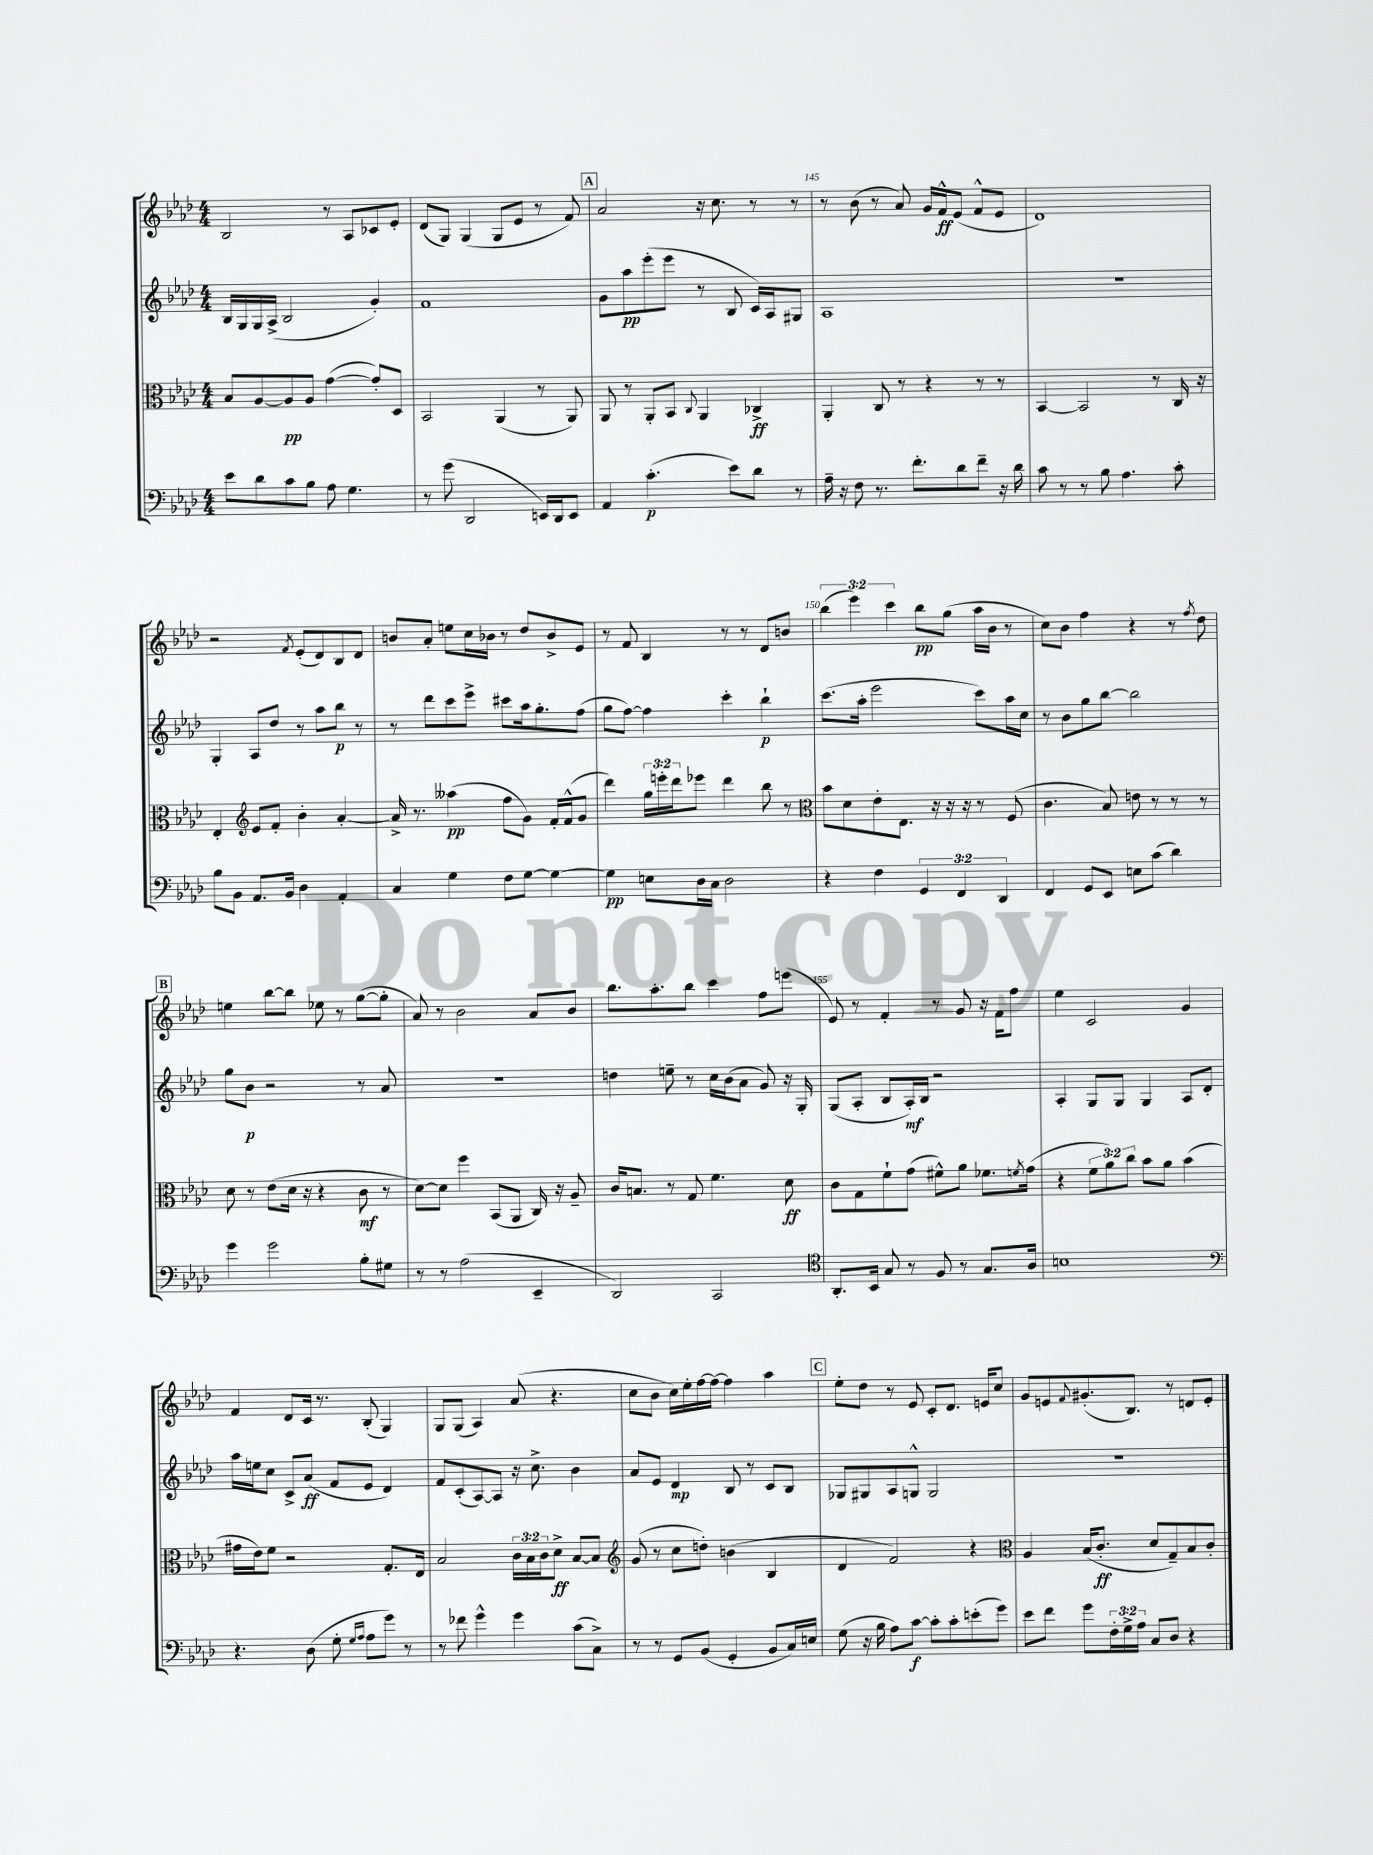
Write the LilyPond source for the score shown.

<<
\new StaffGroup <<
\new Staff = "s0" {
    \clef treble \key aes \major \numericTimeSignature \time 4/4 \override Staff.TupletNumber.text = #tuplet-number::calc-fraction-text
    bes2 r8 aes8 ces'8 ees'8-. |
    des'8( g8) g4( g8 ees'8 r8 f'8) |
    \mark \markup { \box "A" } aes'2 r16 c''8. r8 r8 |
    r8 bes'8( r8 aes'8) g'16 f'16-^\ff ees'8( f'8-^ ees'8 |
    des'1) |
    r2 \acciaccatura { f'8 } ees'8-.( des'8) bes8 des'8 |
    b'8 aes'8-. e''8 c''16 bes'16 r8 des''8 bes'8-> ees'8 |
    r8 f'8 bes4 r8 r8 des'8 b'8 |
    \tuplet 3/2 { bes''4( ees'''4) c'''4 } bes''8\pp g''8( aes''16 bes'16 r8 |
    c''8) bes'8 f''4 r4 r8 \acciaccatura { f''8 } des''8 |
    \mark \markup { \box "B" } e''4 bes''8~ bes''8 ees''8 r8 g''8~( g''8-. |
    aes'8) r8 bes'2 aes'8 bes'8 |
    bes''8. aes''8.-. bes''8 c'''4 f''8 e'''8( |
    ees'8) r8 f'4-. r8 g'8 r16 f'16 f''8 |
    ees''4 c'2 g'4 |
    f'4 des'8 c'16 r8. bes8-.( g4) |
    g8 g8( aes4) aes'8( r4. |
    c''8 bes'8 c''16) ees''16-. f''16~ f''16~ f''4 aes''4 |
    \mark \markup { \box "C" } ees''8-. des''8 r8 ees'8 c'8-. des'8. e'16 c''8 |
    g'8 e'8 \appoggiatura { f'8 } gis'8.-.( bes8.) r8 d'8 e'8-. \bar "|." |
}
\new Staff = "s1" {
    \clef treble \key aes \major \numericTimeSignature \time 4/4
    bes16 g16 g16 aes16->( bes2 g'4-.) |
    f'1 |
    \mark \markup { \box "A" } g'8 aes''8\pp ees'''8-.( ees'''8 r8 bes8 c'16) aes16 gis8 |
    aes1 |
    r1 |
    g4-. aes8 des''8 r8 aes''8 bes''8\p r8 |
    r8 des'''8 c'''8 ees'''8-> cis'''8 aes''16 g''8.-. f''8( |
    g''8 f''8~) f''4 c'''4-. bes''4-!\p |
    c'''8.( aes''16-. ees'''2 c'''8) aes''16 c''16 |
    r8 bes'8 g''8 bes''8~ bes''2 |
    \mark \markup { \box "B" } g''8 bes'8\p r2 r8 aes'8 |
    R1 |
    d''4 e''8-- r8 c''16 bes'16( aes'8 g'8) r16 g16-. |
    g8( aes8-. bes8 aes16-.\mf) bes16 r2 |
    aes4-. g8 g8 g4 aes8 des'8-. |
    aes''16 e''16 c''8 c'8-> aes'8\ff( f'8 ees'8 des'4) |
    f'8 c'8-.( aes8~) aes8 r16 c''8.-> bes'4 |
    aes'8 ees'8 des'4\mp bes8 r8 c'8 bes8 |
    \mark \markup { \box "C" } ges8 gis8 aes8 g8-^ g2 |
    R1 \bar "|." |
}
\new Staff = "s2" {
    \clef alto \key aes \major \numericTimeSignature \time 4/4 \override Staff.TupletNumber.text = #tuplet-number::calc-fraction-text
    bes8 aes8~ aes8\pp aes8 g'4~( g'8-.) des8 |
    bes,2 aes,4( r8 aes,8) |
    \mark \markup { \box "A" } aes,8 r8 aes,8-. bes,8 \appoggiatura { c8 } aes,4 ces4->\ff |
    aes,4-. c8 r8 r4 r8 r8 |
    bes,4~ bes,2 r8 c16 r16 |
    ees4-. \clef treble ees'8 f'8-. bes'4-. aes'4~-. |
    aes'16-> r8. aeses''4\pp( f''8 g'8) f'16-. f'16-^( g'8 |
    des'''4) \tuplet 3/2 { g''16 e'''16-. des'''16 } ees'''8 des'''4 bes''8 r8 |
    \clef alto bes'8 des'8 ees'8-. ees8. r16 r16 r16 r8 f8( |
    c'4. bes8) e'8 r8 r8 r8 |
    \mark \markup { \box "B" } des'8 r8 ees'8( des'16 r16 r4 c'8\mf r8 |
    des'8~) des'8 f''4 bes,8( aes,8 c16) r16 aes8-- |
    c'16 b8. r8 g8 f'4. des'8\ff |
    c'8 g8 f'8-! g'8( fis'8-^) aes'8 fes'8. \acciaccatura { f'8 } g'16( |
    r4 \tuplet 3/2 { f'8 aes'8) c''8 } bes'8 aes'8 bes'4( |
    gis'16 ees'16) f'8 r2 g8.-. ees16 |
    bes2 \tuplet 3/2 { c'16 bes16 c'16 } des'8->\ff bes8~ bes8 |
    \clef treble g'8( r8 c''8 d''8-.) b'4( bes4 |
    \mark \markup { \box "C" } des'4 f'2) r4 |
    \clef alto aes4 bes16( c'8.-.\ff des'8 g8--) bes8 c'8-. \bar "|." |
}
\new Staff = "s3" {
    \clef bass \key aes \major \numericTimeSignature \time 4/4 \override Staff.TupletNumber.text = #tuplet-number::calc-fraction-text
    ees'8 des'8 c'8 bes8 aes8 g4. |
    r8 g'8( des,2 e,16) des,16 e,8 |
    \mark \markup { \box "A" } aes,4 c'4.-.\p( ees'8) des'8 r8 |
    aes16-- r16 f8 r8. f'8.-. des'8 f'8-- r16 des'16 |
    c'8 r8 r8 bes8 aes4. c'8-. |
    bes8 bes,8 aes,8. bes,16 des4 aes,4-. |
    c4 g4 f8 g8~ g4~ |
    g4\pp e8 des16 c16 des2 |
    r4 f4 \tuplet 3/2 { g,4 f,4 des,4 } |
    f,4 g,8 ees,8 e8 c'8( des'4) |
    \mark \markup { \box "B" } g'4 g'2 bes8-. gis8 |
    r8 r8 aes2( ees,4-- |
    des,2) c,2 |
    \clef tenor aes,8.-. bes,16 g8 r8 f8 r8 g8. aes16 |
    b1 |
    \clef bass r4. des8( g8-. \grace { g16 aes16 } aes8 g'8) r8 |
    r8 fes'8 g'4-^ g'4 c'8( c8->) |
    r8 r8 g,8 bes,8( g,4-. bes,8 c16) e16 |
    \mark \markup { \box "C" } g8( r16 bes16 aes8) c'8~\f c'8-. c'8-. e'8-.( g'8) |
    ees'8 f'8 g'8 \tuplet 3/2 { f16-. g16-> aes16 } c8 des8 r4 \bar "|." |
}
>>
>>
\layout { \context { \Score currentBarNumber = #142 \override BarNumber.break-visibility = ##(#f #t #t) barNumberVisibility = #(every-nth-bar-number-visible 5) } }
